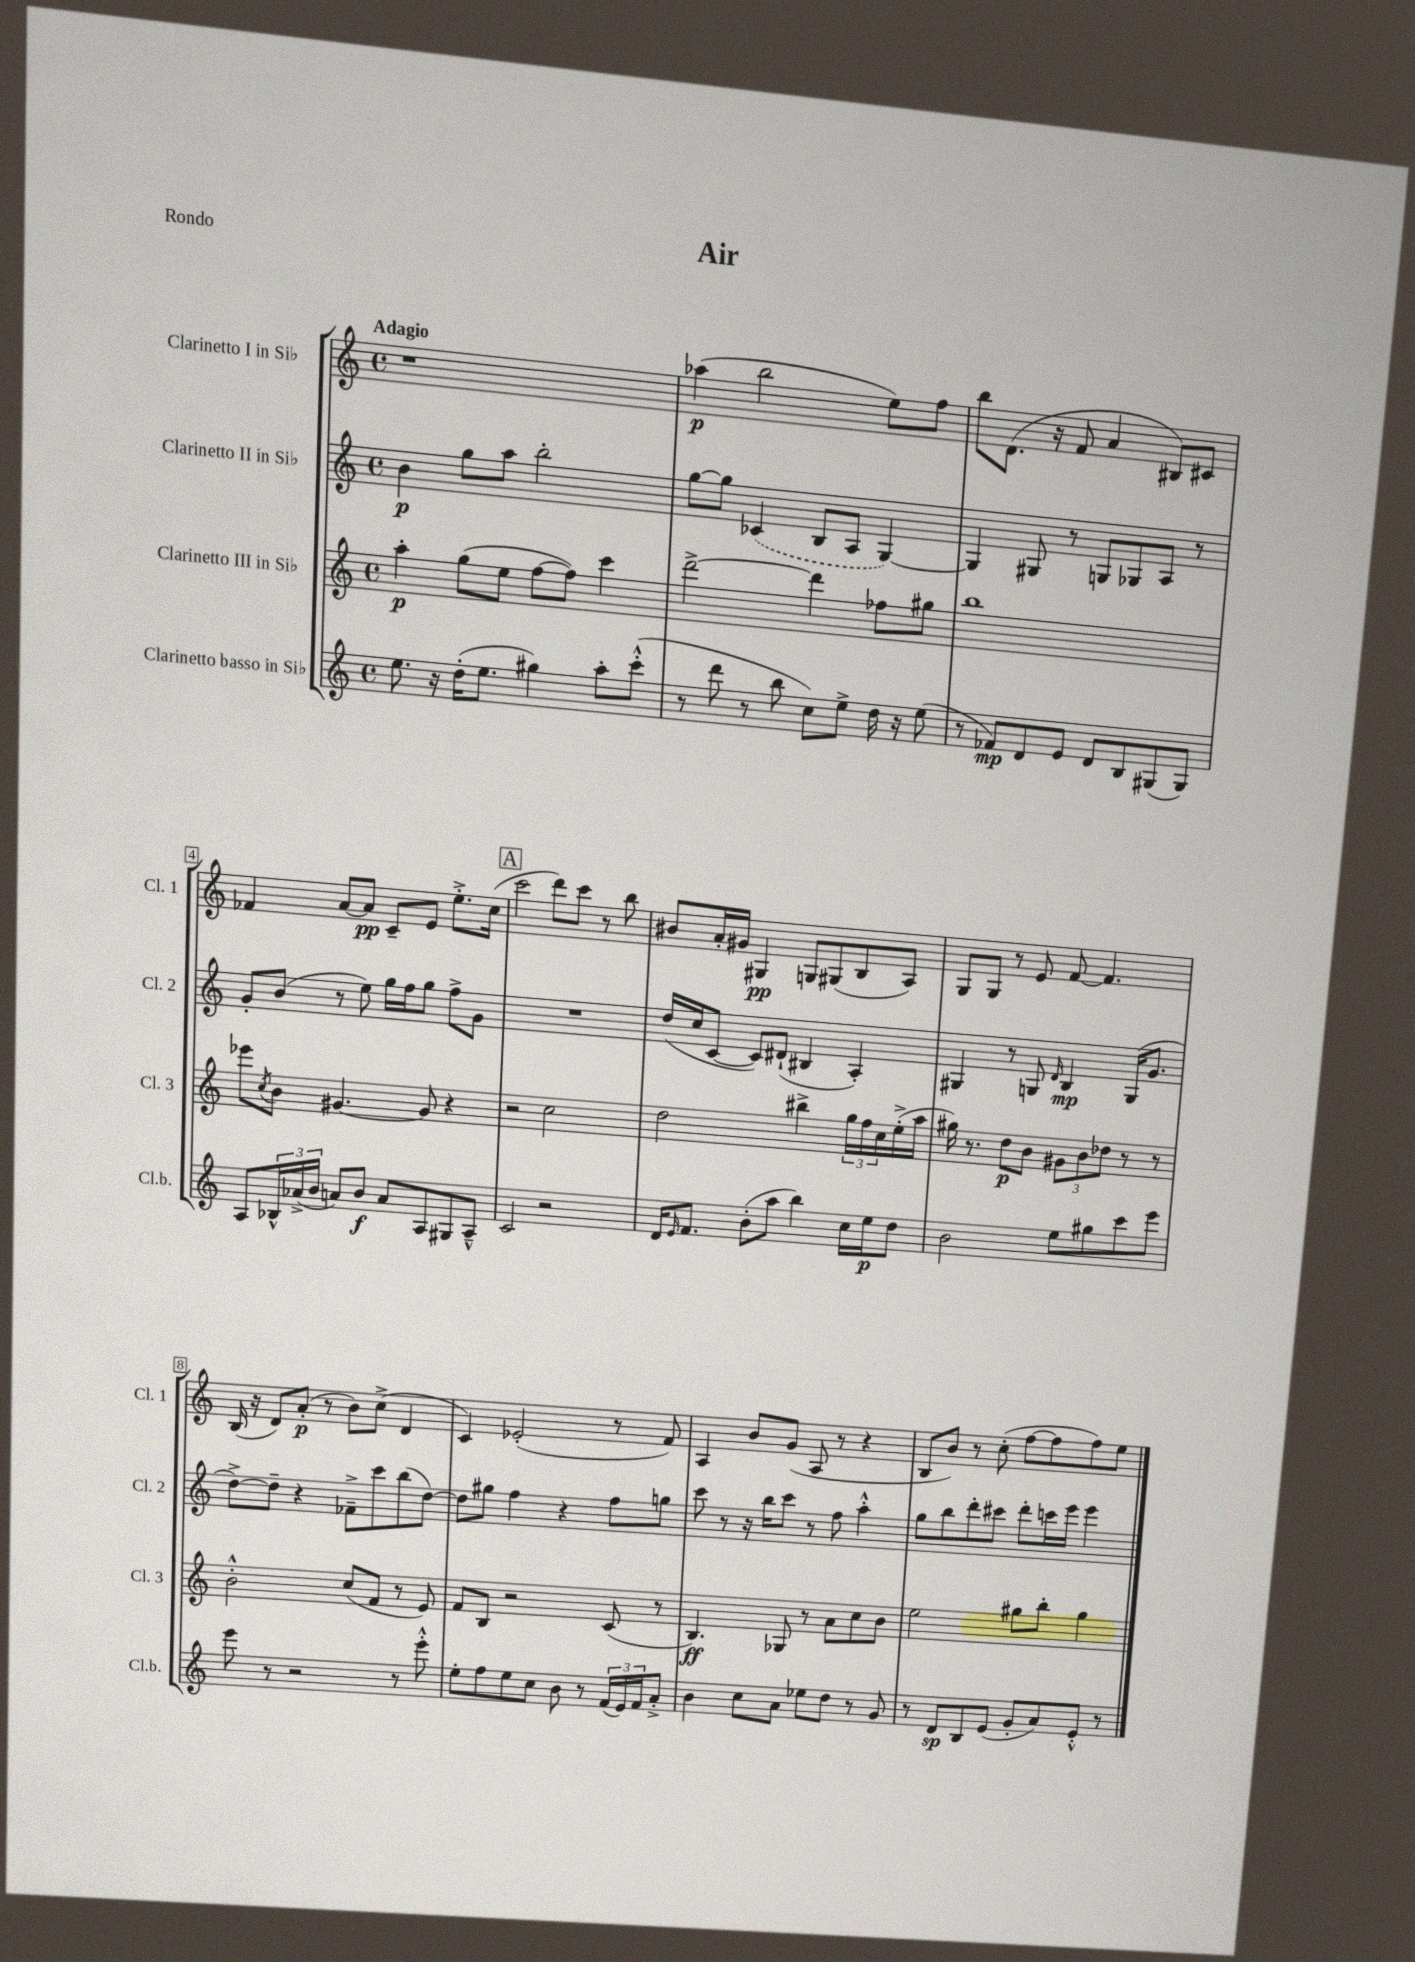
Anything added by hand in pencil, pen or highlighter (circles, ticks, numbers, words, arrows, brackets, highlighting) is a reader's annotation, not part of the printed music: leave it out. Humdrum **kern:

**kern	**dynam	**kern	**dynam	**kern	**dynam	**kern	**dynam
*part4	*part4	*part3	*part3	*part2	*part2	*part1	*part1
*staff4	*staff4	*staff3	*staff3	*staff2	*staff2	*staff1	*staff1
*I"Clarinetto basso in Si♭	*	*I"Clarinetto III in Si♭	*	*I"Clarinetto II in Si♭	*	*I"Clarinetto I in Si♭	*
*I'Cl.b.	*	*I'Cl. 3	*	*I'Cl. 2	*	*I'Cl. 1	*
*clefG2	*	*clefG2	*	*clefG2	*	*clefG2	*
*k[]	*	*k[]	*	*k[]	*	*k[]	*
*M4/4	*	*M4/4	*	*M4/4	*	*M4/4	*
*met(c)	*	*met(c)	*	*met(c)	*	*met(c)	*
=1	=1	=1	=1	=1	=1	=1	=1
!	!	!	!	!	!	!LO:TX:a:B:t=Adagio	!
8.ee\	.	4aa'\	p	4b\	p	1r	.
16r	.	.	.	.	.	.	.
(16dd'\KL	.	(8gg\L	.	8gg\L	.	.	.
8.ee\J	.	.	.	.	.	.	.
.	.	8ee\J	.	8aa\J	.	.	.
4gg#X\)	.	[8ff\L	.	2bb'\	.	.	.
.	.	8ff\J])	.	.	.	.	.
8aa'\L	.	4ccc\	.	.	.	.	.
(8ccc'^^\J	.	.	.	.	.	.	.
=2	=2	=2	=2	=2	=2	=2	=2
8r	.	[2ddd^\	.	[8gg\L	.	(4aa-X\	p
8ddd\	.	.	.	8gg\J]	.	.	.
8r	.	.	.	(4c-X/	.	2bb\	.
8bb\	.	.	.	.	.	.	.
8cc\L)	.	4ddd\]	.	8B/L	.	.	.
8ee^\J	.	.	.	8A/J	.	.	.
16dd\	.	8ff-X\L	.	[4G/)	.	8ee\L)	.
16r	.	.	.	.	.	.	.
(8ee\	.	8gg#X\J	.	.	.	8ff\J	.
=3	=3	=3	=3	=3	=3	=3	=3
8r	.	1bb	.	4G/]	.	8bb\L	.
8f-X/L)	mp	.	.	.	.	(8.d\J	.
8d/	.	.	.	8G#X/	.	.	.
.	.	.	.	.	.	16r	.
8e/J	.	.	.	8r	.	8f/	.
8d/L	.	.	.	8Gn/L	.	4a/	.
8B/	.	.	.	8G-X/	.	.	.
(8G#X/	.	.	.	8A/J	.	8B#X/L)	.
8G#/J)	.	.	.	8r	.	8c#X/J	.
!!LO:LB:g=z
=4	=4	=4	=4	=4	=4	=4	=4
8A/L	.	8eee-X\L	.	8g'/L	.	4f-X/	.
.	.	8qcc/	.	.	.	.	.
24B-X^^/L	.	8b\J	.	(8b/J	.	.	.
(24a-X^/	.	.	.	.	.	.	.
24b/JJ	.	.	.	.	.	.	.
8an/L)	.	[4.g#X/	.	8r	.	[8a/L	.
8b/J	f	.	.	8ee\)	.	8a/J]	pp
8a/L	.	.	.	16gg\LL	.	8c~/L	.
.	.	.	.	16ff\J	.	.	.
8A/	.	8g#/]	.	8gg\J	.	8e/J	.
8G#X/	.	4r	.	8ff^\L	.	8.ee'^\L	.
8A~^^/J	.	.	.	8g\J	.	.	.
.	.	.	.	.	.	(16cc\Jk	.
!!LO:REH:place=s1:t=A
=5	=5	=5	=5	=5	=5	=5	=5
2c/	.	2r	.	1r	.	2ccc\	.
2r	.	2cc\	.	.	.	8ddd\L)	.
.	.	.	.	.	.	8ccc\J	.
.	.	.	.	.	.	8r	.
.	.	.	.	.	.	8bb\	.
=6	=6	=6	=6	=6	=6	=6	=6
16d/KL	.	2dd\	.	(16dd/LL	.	8b#X/L	.
16qqe/	.	.	.	.	.	.	.
8.f/J	.	.	.	16cc/J	.	.	.
.	.	.	.	[8c/J	.	16a'/L	.
.	.	.	.	.	.	16g#X/JJ	.
(8b'\L	.	.	.	8c/L])	.	4G#X/	pp
8aa\J	.	.	.	(8d#X`/J	.	.	.
4bb\)	.	4bb#X^\	.	4B#X/	.	8Gn/L	.
.	.	.	.	.	.	(8G#X/	.
16cc\LL	.	24gg\LL	.	4A'/)	.	8B/	.
.	.	24ff\	.	.	.	.	.
16ee\J	p	.	.	.	.	.	.
.	.	24cc\	.	.	.	.	.
8dd\J	.	(16ee'^\	.	.	.	8A/J)	.
.	.	16aa\JJ	.	.	.	.	.
=7	=7	=7	=7	=7	=7	=7	=7
2b\	.	16gg#X\)	.	4G#X/	.	8G/L	.
.	.	8.r	.	.	.	.	.
.	.	.	.	.	.	8G/J	.
.	.	8dd\L	p	8r	.	8r	.
.	.	8b\J	.	8Gn/	.	8e/	.
.	.	.	.	16qqd/	.	.	.
8ee\L	.	12g#X\L	.	4B/	mp	[8f/	.
.	.	12b\	.	.	.	.	.
8gg#X\	.	.	.	.	.	4.f/]	.
.	.	12dd-X\J	.	.	.	.	.
8ccc\	.	8r	.	(16G/KL	.	.	.
.	.	.	.	8.g/J	.	.	.
8eee\J	.	8r	.	.	.	.	.
!!LO:LB:g=z
=8	=8	=8	=8	=8	=8	=8	=8
8eee\	.	2b'^^\	.	[8dd^\L)	.	(16B/	.
.	.	.	.	.	.	16r	.
8r	.	.	.	8dd~\J]	.	8d/L)	.
2r	.	.	.	4r	.	(8a'/J	p
.	.	.	.	.	.	8r	.
.	.	(8cc/L	.	8f-X~^\L	.	8b\L)	.
.	.	8f/J	.	8ccc\	.	(8cc^\J	.
8r	.	8r	.	(8bb\	.	4d/	.
8eee'^^\	.	8e/)	.	[8dd\J)	.	.	.
=9	=9	=9	=9	=9	=9	=9	=9
8ee'\L	.	8f/L	.	8dd\L]	.	4c/)	.
8ff\	.	8B/J	.	8gg#X\J	.	.	.
8ee\	.	2r	.	4ff\	.	(2e-X'/	.
8cc\J	.	.	.	.	.	.	.
8b\	.	.	.	4r	.	.	.
8r	.	.	.	.	.	.	.
(24f/LL	.	(8c/	.	8ff\L	.	8r	.
24e/)	.	.	.	.	.	.	.
24f/J	.	.	.	.	.	.	.
8a'^/J	.	8r	.	8ggn\J	.	8f/)	.
=10	=10	=10	=10	=10	=10	=10	=10
4b\	.	4.B/)	ff	8ccc\	.	4A/	.
.	.	.	.	8r	.	.	.
8cc\L	.	.	.	16r	.	8b/L	.
.	.	.	.	16bb\KL	.	.	.
8a\J	.	8G-X/	.	8ccc\J	.	(8g/J	.
8ee-X\L	.	8r	.	8r	.	8A/	.
8dd\J	.	8a\L	.	8ff\	.	8r	.
8r	.	8cc\	.	4aa'^^\	.	4r	.
8g/	.	8b\J	.	.	.	.	.
=11	=11	=11	=11	=11	=11	=11	=11
8r	.	2ee\	.	8gg\L	.	8B/L	.
8d/L	sp	.	.	8bb\	.	8b/J)	.
8B/	.	.	.	8ddd'\	.	8r	.
(8e/J	.	.	.	8ccc#X\J	.	(8cc'\	.
8g'/L	.	8gg#X\L	.	8ddd'\L	.	[8ff\L	.
8a/)	.	8bb'\J	.	16cccn\L	.	8ff\]	.
.	.	.	.	16eee\JJ	.	.	.
8e'^^/J	.	4gg#\	.	4eee\	.	8ff\)	.
8r	.	.	.	.	.	8ee\J	.
==	==	==	==	==	==	==	==
*-	*-	*-	*-	*-	*-	*-	*-
